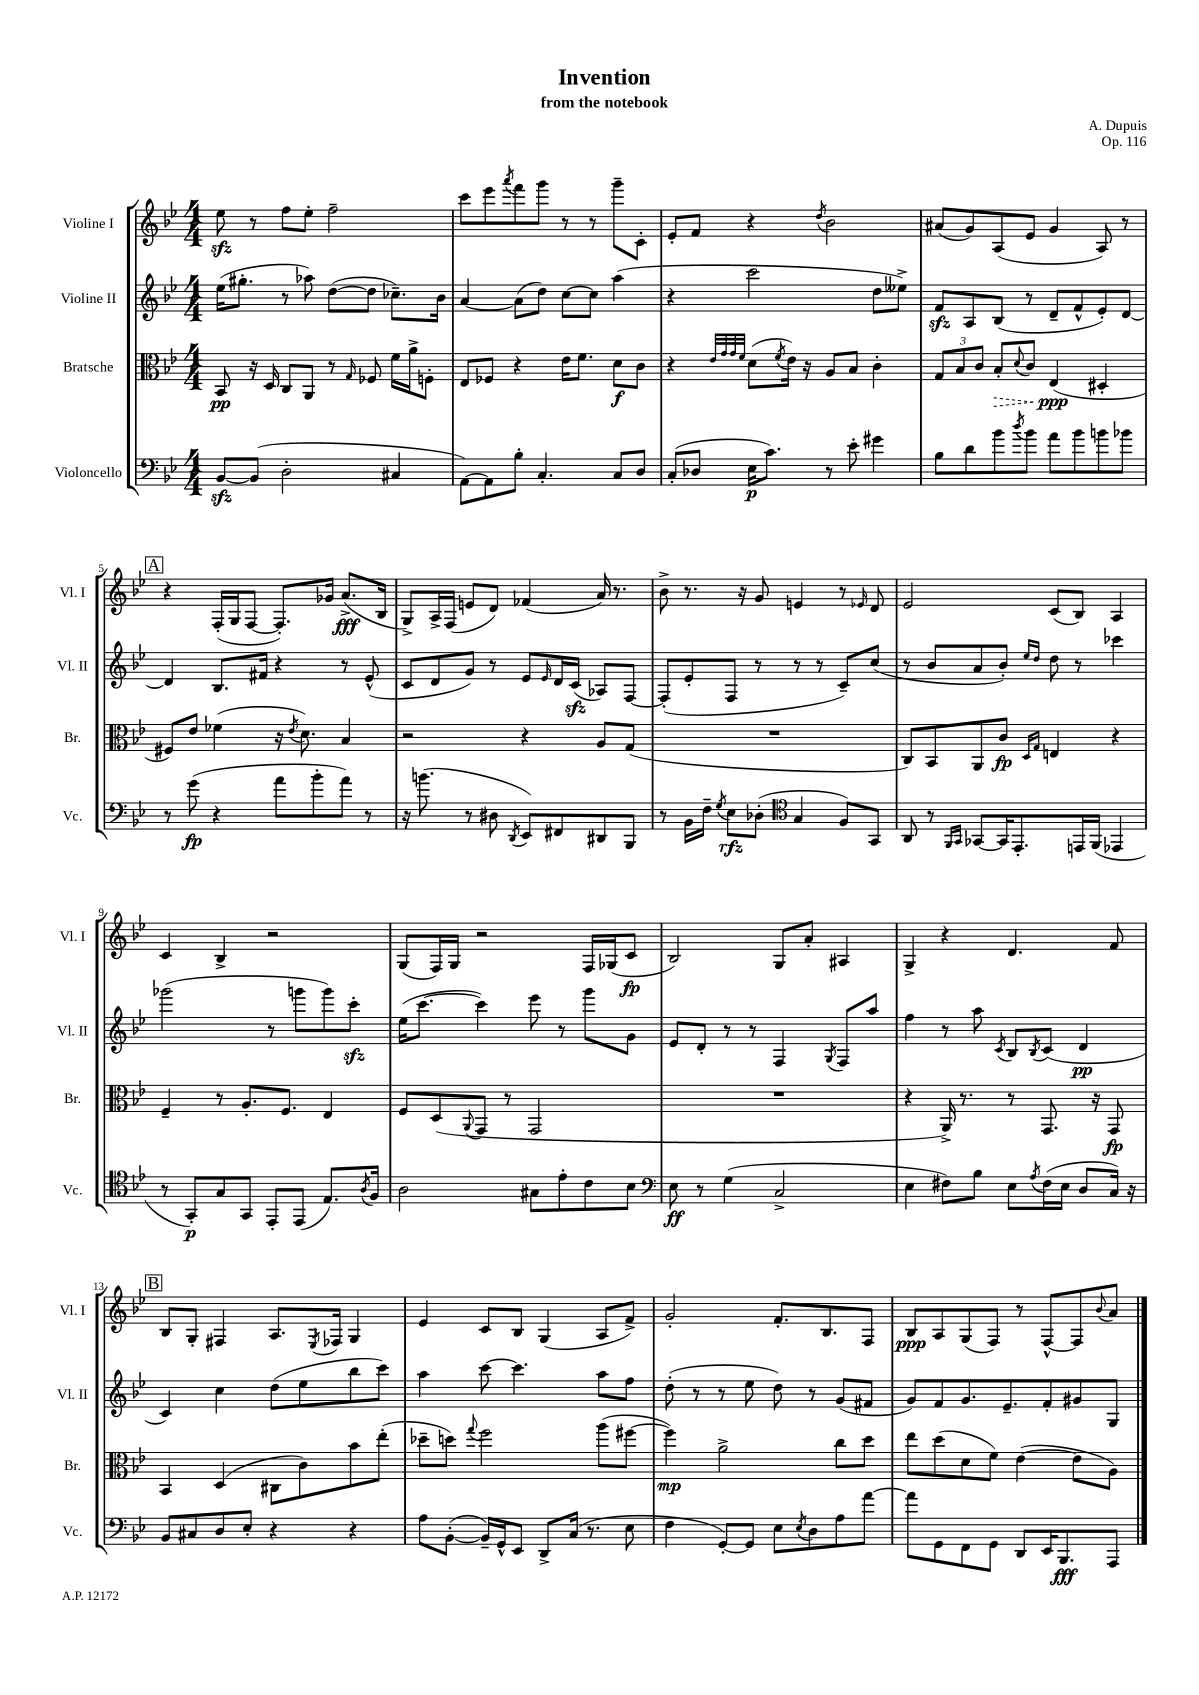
\header { title = "Invention" composer = "A. Dupuis" subtitle = "from the notebook" opus = "Op. 116" }
<<
\new StaffGroup <<
\new Staff = "s0" \with { instrumentName = "Violine I" shortInstrumentName = "Vl. I" } {
    \clef treble \key bes \major \numericTimeSignature \time 4/4
    ees''8\sfz r8 f''8 ees''8-. f''2-- |
    c'''8 ees'''8 \acciaccatura { a'''8 } f'''8 g'''8 r8 r8 g'''8-- c'8-. |
    ees'8-. f'8 r4 \acciaccatura { d''8 } bes'2 |
    ais'8( g'8) a8( ees'8 g'4 a8) r8 |
    \mark \markup { \box "A" } r4 f16-.( g16 f8~ f8.-.) ges'16 a'8.->\fff( bes16 |
    g8->) a16-> f16( e'8 d'8) fes'4( a'16) r8. |
    bes'8-> r8. r16 g'8 e'4 r8 \grace { ees'16 } d'8 |
    ees'2 c'8( bes8) a4 |
    c'4 bes4-> r2 |
    g8( f16) g16 r2 f16 ges16( c'8\fp |
    bes2) g8 a'8-. ais4 |
    g4-> r4 d'4. f'8 |
    \mark \markup { \box "B" } bes8 g8-. fis4 a8. \acciaccatura { ees8 } fes16 g4 |
    ees'4 c'8 bes8 g4( a8 f'8->) |
    g'2-. f'8.-. bes8. f8 |
    bes8\ppp a8 g8( f8) r8 f8~-^ f8 \appoggiatura { bes'8 } a'8 \bar "|." |
}
\new Staff = "s1" \with { instrumentName = "Violine II" shortInstrumentName = "Vl. II" } {
    \clef treble \key bes \major \numericTimeSignature \time 4/4
    ees''16( gis''8.-. r8 aes''8) d''8~( d''8 ces''8.--) bes'16 |
    a'4~ a'8( d''8) c''8~ c''8 a''4( |
    r4 c'''2 d''8 eeses''8->) |
    f'8\sfz a8 bes8( r8 d'8-- f'8-^ ees'8-.) d'8~ |
    \mark \markup { \box "A" } d'4 bes8. fis'16 r4 r8 ees'8-^( |
    c'8 d'8 g'8) r8 ees'8 \grace { ees'16 } d'16 c'16\sfz( aes8) f8~ |
    f8-.( ees'8-. f8 r8 r8 r8 c'8--) c''8( |
    r8 bes'8 a'8 bes'8-.) \grace { ees''16 d''16 } d''8 r8 ces'''4 |
    ges'''2( r8 g'''8 g'''8) c'''8-.\sfz |
    ees''16( c'''8.~ c'''4) ees'''8 r8 g'''8 g'8 |
    ees'8 d'8-. r8 r8 f4 \acciaccatura { g8 } f8 a''8 |
    f''4 r8 a''8 \acciaccatura { c'8 } bes8 \acciaccatura { bes8 } c'8( d'4\pp |
    \mark \markup { \box "B" } c'4) c''4 d''8( ees''8 bes''8 c'''8) |
    a''4 c'''8~ c'''4. a''8 f''8 |
    d''8-.( r8 r8 ees''8 d''8) r8 g'8( fis'8 |
    g'8) f'8 g'8. ees'8.-- f'8-. gis'8 g8 \bar "|." |
}
\new Staff = "s2" \with { instrumentName = "Bratsche" shortInstrumentName = "Br." } {
    \clef alto \key bes \major \numericTimeSignature \time 4/4
    bes,8\pp r16 d16 c8 a,8 r8 \grace { g16 } fes8 f'16 a'16-> f8-. |
    ees8 fes8 r4 ees'16 f'8. d'8\f c'8 |
    r4 \grace { ees'32 g'32 g'32 f'32 } d'8( \acciaccatura { f'8 } ees'16) r16 a8 bes8 c'4-. |
    \tuplet 3/2 { g8 bes8 c'8 } \once \override Hairpin.style = #'dashed-line bes8-.\> \appoggiatura { d'8 } c'8 ees4\ppp\!( dis4-. |
    \mark \markup { \box "A" } fis8) ees'8 fes'4( r16 \acciaccatura { ees'8 } d'8.) bes4 |
    r2 r4 a8 g8( |
    R1 |
    c8) bes,8 a,8 c'8\fp \grace { d16 g16 } e4 r4 |
    f4-- r8 a8.-. f8. ees4 |
    f8 d8( \appoggiatura { a,8 } g,8 r8 g,2 |
    R1 |
    r4 a,16->) r8. r8 g,8. r16 g,8\fp |
    \mark \markup { \box "B" } bes,4 d4( cis8 c'8) bes'8 ees''8-.( |
    des''8-- d''8) \appoggiatura { g''8 } f''2 a''8( fis''8~ |
    fis''4\mp) a'2-> c''8 d''8 |
    ees''8 d''8( d'8 f'8) ees'4~( ees'8 a8) \bar "|." |
}
\new Staff = "s3" \with { instrumentName = "Violoncello" shortInstrumentName = "Vc." } {
    \clef bass \key bes \major \numericTimeSignature \time 4/4
    bes,8~\sfz bes,8( d2-. cis4 |
    a,8~) a,8 bes8-. c4.-. c8 d8 |
    c8-.( des8 ees16\p c'8.) r8 ees'8-. gis'4 |
    bes8 d'8 bes'8 \acciaccatura { d''8 } bes'8 a'8 bes'8 b'8 bes'8 |
    \mark \markup { \box "A" } r8 g'8\fp( r4 a'8 bes'8-. a'8) r8 |
    r16 b'8.( r8 dis8 \acciaccatura { d,8 } ees,8) fis,8 dis,8 bes,,8 |
    r8 bes,16 f16-- \acciaccatura { g8 } ees8\rfz des8-.( \clef tenor g4 f8) g,8 |
    a,8 r8 \grace { f,16 g,16 } ges,8~ ges,16 ees,8.-. e,16 f,16( ees,4 |
    r8 g,8-.\p) g8 g,8 ees,8-. ees,8( ees8.) \acciaccatura { a8 } f16 |
    a2 gis8 ees'8-. c'8 bes8 |
    \clef bass ees8\ff r8 g4( c2-> |
    ees4 fis8) bes8 ees8 \acciaccatura { a8 } fis16( ees16 d8 c16) r16 |
    \mark \markup { \box "B" } bes,8 cis8 d8 ees8-. r4 r4 |
    a8 bes,8~-.( bes,16--) g,16-^ ees,8 d,8-> c16( r8. ees8 |
    f4 g,8~-.) g,8 ees8 \acciaccatura { ees8 } d8 a8 a'8~ |
    a'8 g,8 f,8 g,8 d,8 ees,16 bes,,8.\fff a,,8 \bar "|." |
}
>>
>>
